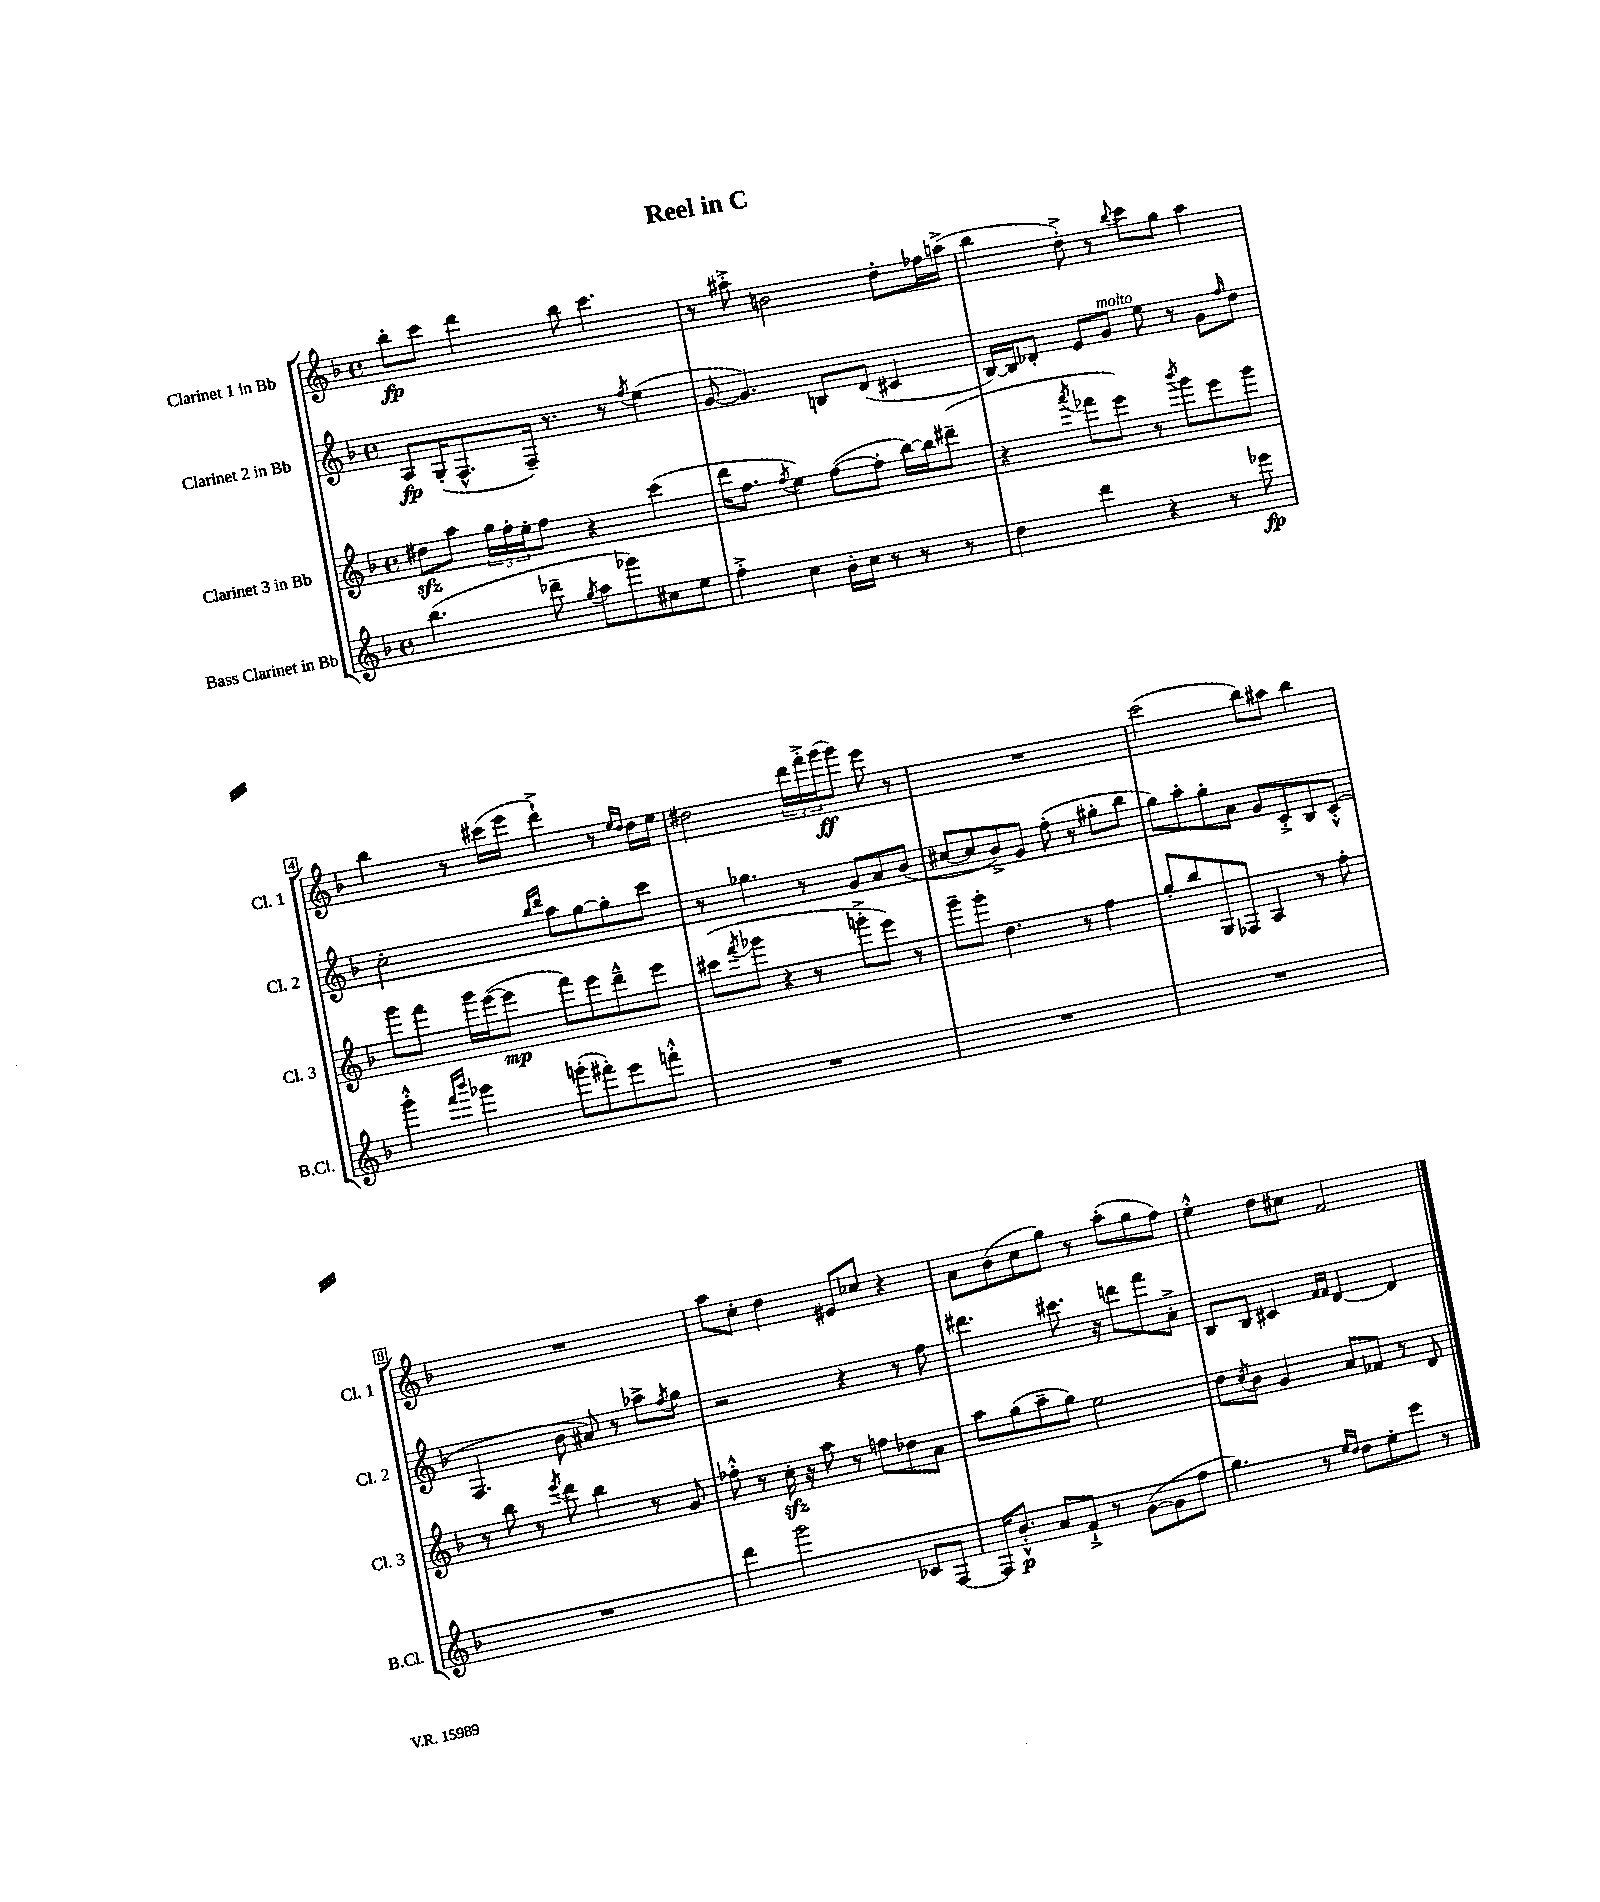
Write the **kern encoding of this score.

**kern	**kern	**kern	**kern
*staff4	*staff3	*staff2	*staff1
*clefG2	*clefG2	*clefG2	*clefG2
*k[b-]	*k[b-]	*k[b-]	*k[b-]
*M4/4	*M4/4	*M4/4	*M4/4
*met(c)	*met(c)	*met(c)	*met(c)
(4.bb-\	8dd#\L	8A/L	8bb-'\L
.	8aa\J	(16G'/K	8ccc\J
.	.	8.F^^/	.
.	24gg\LL	.	4ddd\
.	24ff'\	.	.
.	24ee'\J	.	.
8ddd-~\	8ff\J	16F~/Jk)	.
.	.	8.r	.
8qgg/	.	.	.
8aa\L	4r	.	8bb-\
8ggg-\)	.	8r	4.ccc\
.	.	8qff/	.
8cc#\	(4ccc\	(4ee\	.
8ee\J	.	.	.
=	=	=	=
4ff'^\	16ddd\LK	[8g/	8r
.	8.ff\J	.	.
.	.	4.g/])	8aa#'^\
.	8qff/	.	.
4cc\	4ee\)	.	2b\
16b-'\LL	([8ff\L	8B/L	.
16cc\JJ	.	.	.
8r	8ff'\]J	(8d/J	.
8r	[16bb-\LL)	4c#/	8dd'\L
.	16bb-\]J	.	.
8r	(8ddd#~\J	.	16ff-\L
.	.	.	(16aa^\JJ
=	=	=	=
4dd\	4r	[16B-/LL)	4bb-\
.	.	16B-/]J	.
.	.	8d-'/J	.
.	8qaaa/	.	.
4ddd\	8fff-\L	8e/L	8dd'^\)
.	8eee\J)	8g/J	8r
.	.	.	8qqbb-/
4r	8r	8ee\	8ccc\L
.	8qbbb-/	.	.
.	8ggg\L	8r	8gg\J
8r	8eee\	8g\L	4aa\
.	.	16qqff/	.
8eee-\	8ggg\J	8dd\J	.
=	=	=	=
4ggg'^^\	8ggg\L	2cc'\	4bb-\
.	8fff\J	.	.
16qqfff/LL	.	.	.
16qqbbb-/JJ	.	.	.
4ggg-\	16ggg\LL	.	8r
.	([16eee\J	.	.
.	8eee\]J	.	(16ccc#\LL
.	.	.	16eee\JJ
.	.	16qqbb-/LL	.
.	.	16qqddd/JJ	.
(8ggg'\L	8fff\L)	8aa\L	4ddd`^\)
8fff#'\)	8eee\	[8gg\	.
8eee\	8ddd~^^\	8gg'\]	8r
.	.	.	16qqee/LL
.	.	.	16qqdd/JJ
8fff'^^\J	8eee\J	8ccc\J	16dd\LL
.	.	.	16ee\JJ
=	=	=	=
1r	(8ccc#\L	8r	2dd#\
.	8qfff/	.	.
.	8ggg-\J	4.gg-\	.
.	4r	.	.
.	8r	8r	24ddd\LL
.	.	.	24fff'^\
.	.	.	(24ggg\J
.	8ggg'^\L	8g/L	8ggg\J)
.	8eee\J)	8a/	8eee\
.	8r	(8b-/J	8r
=	=	=	=
1r	8ggg~\L	[8cc#/L	1r
.	8ggg'\J	8cc#/]	.
.	4.dd\	8b-^/)	.
.	.	8g/J	.
.	.	(8ff'\	.
.	8r	8r	.
.	4ff\	8gg#'\L	.
.	.	8bb-\J	.
=	=	=	=
1r	8gg'/L	8gg\L)	(2ccc\
.	8bb-/	8aa'\	.
.	8G/	8gg'\	.
.	8F-/J	8a\J	.
.	4A/	8g/L	8bb-\L)
.	.	8c'^/	8aa#\J
.	8r	8B-/	4bb-\
.	8ff'\	(8c'^^/J	.
=	=	=	=
1r	8r	4.F/	1r
.	8bb-\	.	.
.	8r	.	.
.	8qeee/	.	.
.	8ddd\	8b-\	.
.	4bb-\	8a#/)	.
.	.	8r	.
.	8r	8aa-^\L	.
.	.	8qff/	.
.	8g/	8gg\J	.
=	=	=	=
4ddd\	8ff-'^^\	2r	8aa\L
.	8r	.	8cc'\J
2ggg\	16cc'\	.	4dd\
.	16r	.	.
.	8aa\	.	.
.	8r	4r	8e#/L
.	8ff\L	.	8cc-/J
8c-/L	8dd-\	8r	4r
[8F/J	8a\J	8ff\	.
=	=	=	=
16F/]LK	8aa\L	4.ddd#\	8a\L
8.b-'^^/J	.	.	.
.	(8gg\	.	(8b-\
8a/L	8aa~\	.	8cc\
8f`^/J	8gg\J)	8.ccc#\	8gg\J)
8r	2ee\	.	8r
.	.	16r	.
([8g\L	.	8ddd\L	(8aa'\L
8g\]	.	8fff\	8gg\
8ff\J	.	8a'^\J	8ff\J)
=	=	=	=
4.gg\)	8dd\L	8B-/L	4ee'^^\
.	8qcc/	.	.
.	8b-\J	8B-/J	.
.	4g/	4c#/	8dd\L
8r	.	.	8cc#\J
16qqee/LL	.	16qqf/LL	.
16qqdd/JJ	.	16qqf/JJ	.
8dd\L	8a/L	[4d/	2f/
8ee'\	8f-/J	.	.
8eee\J	8r	4d/]	.
8r	8d/	.	.
==	==	==	==
*-	*-	*-	*-
